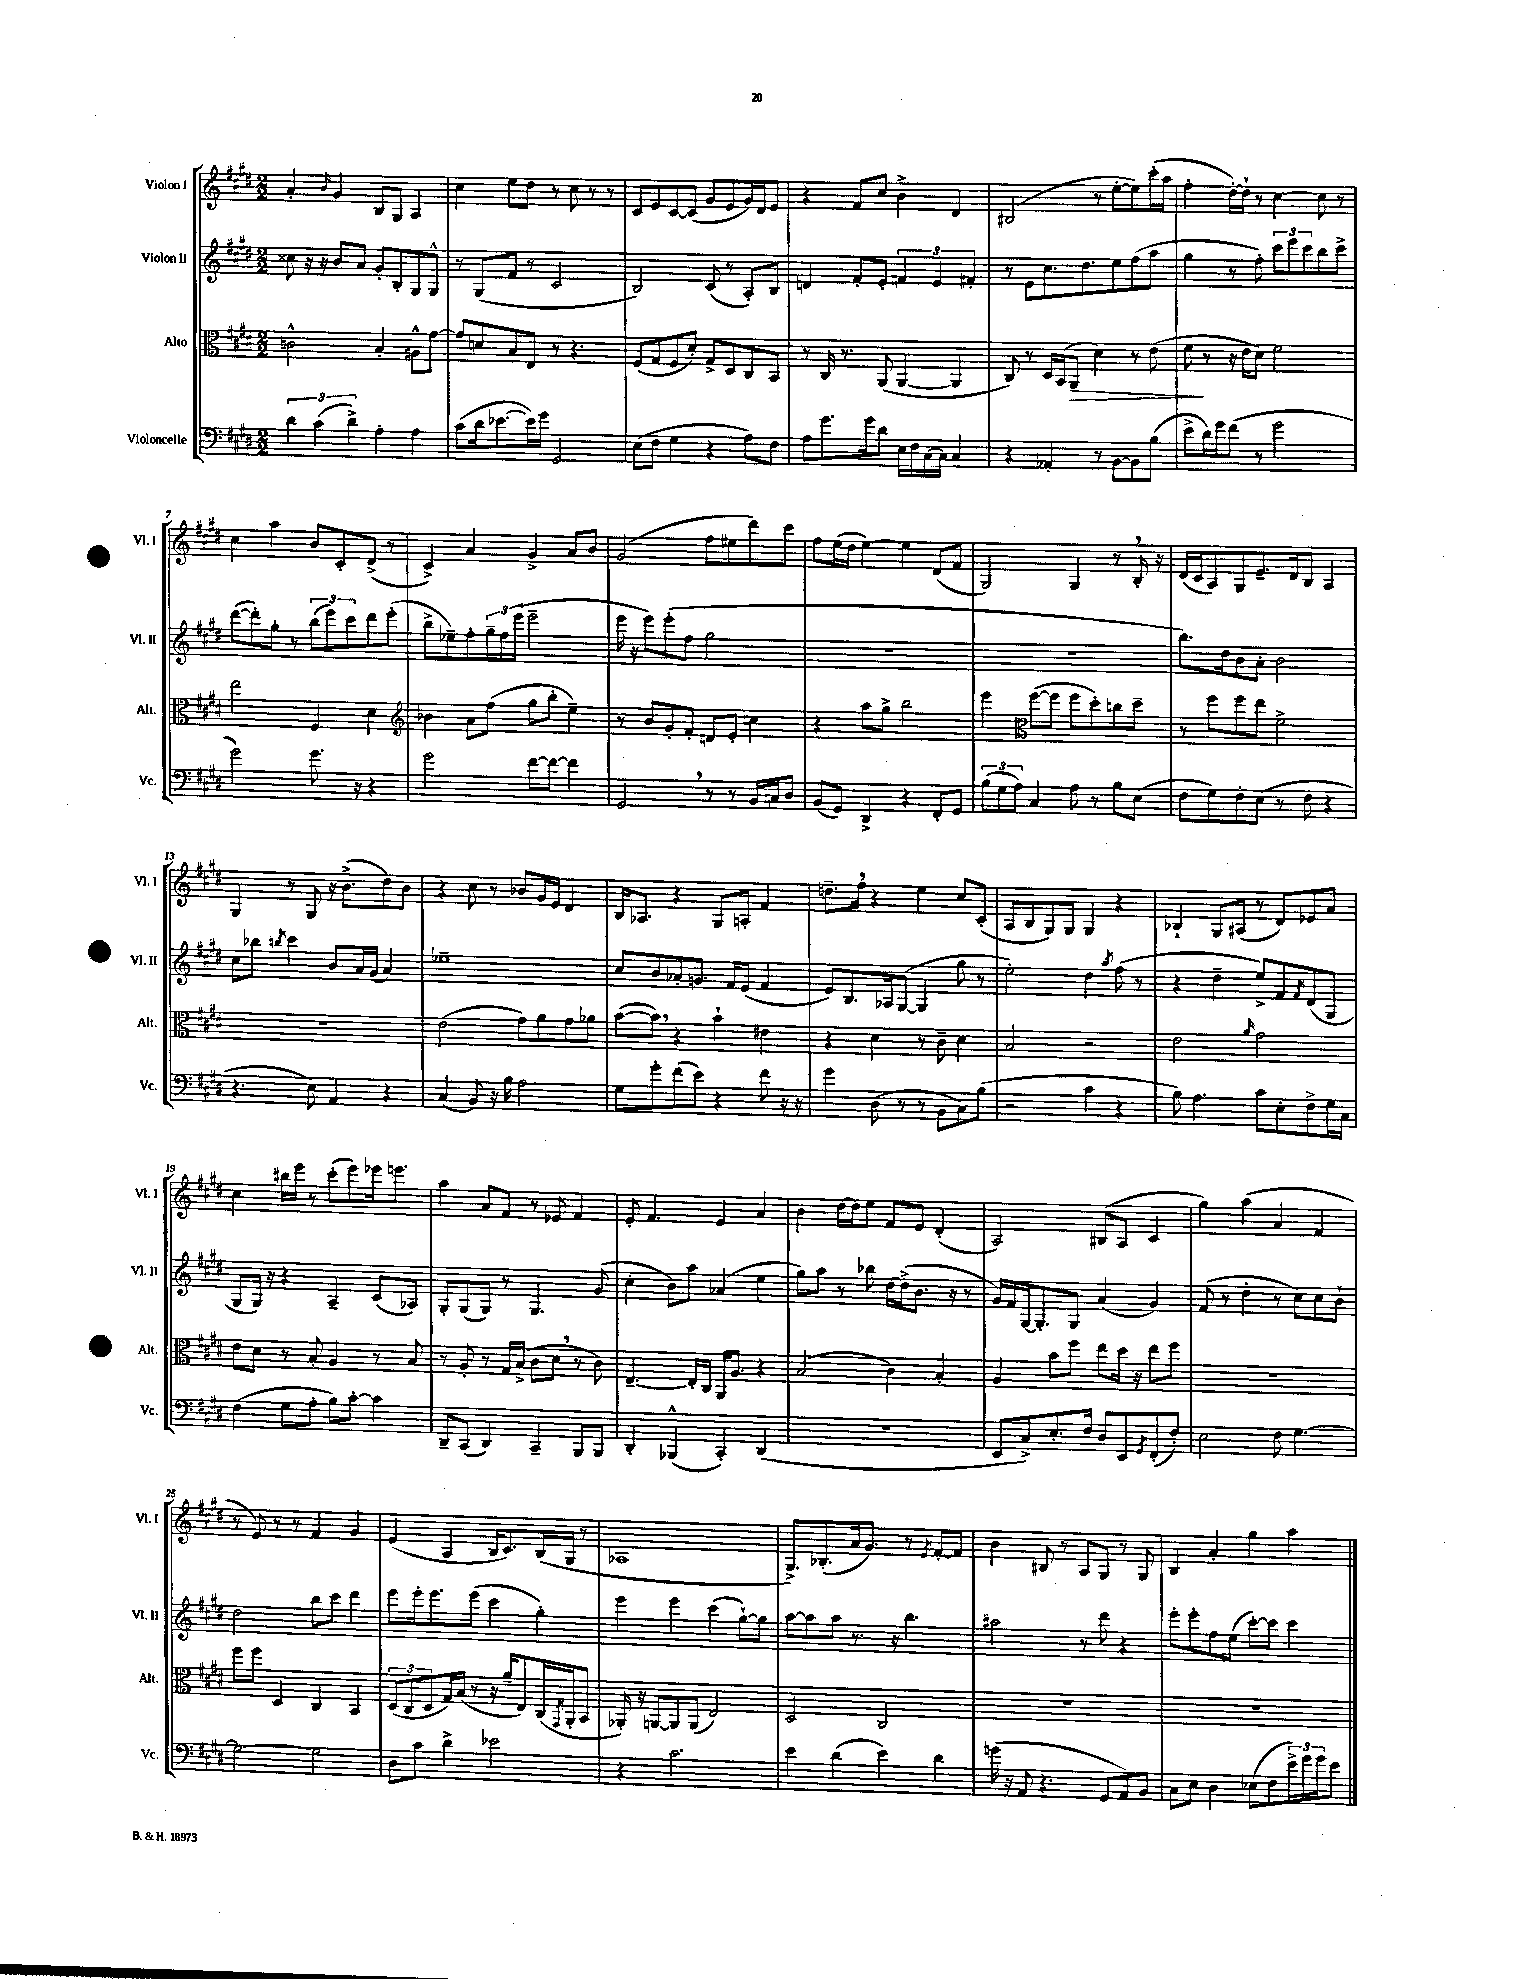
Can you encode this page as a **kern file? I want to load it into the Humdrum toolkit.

**kern	**kern	**kern	**kern
*staff4	*staff3	*staff2	*staff1
*clefF4	*clefC3	*clefG2	*clefG2
*k[f#c#g#d#]	*k[f#c#g#d#]	*k[f#c#g#d#]	*k[f#c#g#d#]
*M2/2	*M2/2	*M2/2	*M2/2
6d#	2c^^	8cc##	4a'
.	.	16r	.
(6c#	.	.	.
.	.	16r	.
.	.	.	16qqb
.	.	8b	4g#
6d#^)	.	.	.
.	.	8a	.
4A'	4B'	8g#'	8B
.	.	8B'	8G#
4A	8A#^^	8G#	4A
.	[8g#	8G#^^	.
=	=	=	=
(8c#	8g#]	8r	4cc#
16d#	8d	(8G#	.
[8.e-	.	.	.
.	8B	8f#	8ee
16e-])	8E	8r	8dd#
16g#	.	.	.
2GG#	8r	2c#	8r
.	4.r	.	8cc#
.	.	.	8r
.	.	.	8r
=	=	=	=
(8E	(8F#	2B)	8c#
8F#	8G#	.	8e
4G#	8F#	.	[8c#
.	8d#')	.	(8c#]
4r	8G#^	(8c#	8g#
.	8D#	8r	8e
8A)	8C#	8A')	16g#)
.	.	.	16d#
8F#	8BB	8B	8e
=	=	=	=
8A	8r	4d	4r
8.g#	16C#	.	.
.	8.r	.	.
.	.	8f#'	8f#
16g#	.	.	.
8d#	(8AA	8e'	8cc#
16E	[4AA	6f	4b^
16F#	.	.	.
[16C#	.	.	.
.	.	6e	.
16C#]	.	.	.
4C#	4AA]	.	4d#
.	.	6f#'	.
=	=	=	=
4r	8C#)	8r	(2B#
.	8r	8e	.
4AA-'	16D#	8.cc#	.
.	(16BB	.	.
.	8AA	.	.
.	.	8.dd#	.
8r	4d#)	.	8r
[8BB	.	8ee	[8ee'
8BB]	8r	(8ff#	8ee])
(8B	(8e	8aa	(16ccc#'
.	.	.	16aa
=	=	=	=
8e^	8f#	4gg#	4ff#'
16d#)	8r	.	.
16g#	.	.	.
(8f#	16r	8r	[16dd#')
.	16e	.	16dd#`]
8r	8d#)	8ff#')	8r
2g#	2f#	12ccc#	[4cc#
.	.	12eee	.
.	.	12ccc#	.
.	.	8bb	8cc#]
.	.	8ccc#^	8r
=	=	=	=
2g#)	2ee	([8ddd#	4cc#
.	.	8ddd#'])	.
.	.	8gg#'	4aa
.	.	8r	.
8.g#	4F#	(12bb	8b
.	.	12eee)	.
.	.	.	8c#'
.	.	12ccc#	.
16r	.	.	.
4r	4d#	8ddd#	(8d#^
.	.	(8eee'	8r
=	=	=	=
*	*clefG2	*	*
2g#	4b-	8bb^	4c#^)
.	.	8ee-~)	.
.	8a	8ff#'	4a
.	(8ff#	24gg#~	.
.	.	24ff#	.
.	.	(24eee	.
[8f#	8gg#	2eee~	4g#^
8f#_	8bb'	.	.
4f#]	4ee~)	.	8a
.	.	.	8b
=	=	=	=
2GG#	8r	16eee	(2g#
.	.	16r	.
.	8b	8eee)	.
.	8g#'	(8eee'	.
.	8f#'	8ff#	.
8r	8d	2gg#	8ff#
8r	8e'	.	8ee#
16BB	4cc	.	8ddd#)
16C	.	.	.
8D#	.	.	8ccc#
=	=	=	=
(8BB	4r	1r	8ff#
8GG#)	.	.	(16ee
.	.	.	16dd#
4DD#^	8aa	.	[4ee)
.	8gg#^	.	.
4r	2bb	.	4ee]
8FF#'	.	.	(8d#
8GG#	.	.	8f#
=	=	=	=
(12B	4eee	1r	2G#)
12G#	.	.	.
12A)	.	.	.
*	*clefC3	*	*
4C#	([8ff#	.	.
.	8ff#]	.	.
8A	8ff#	.	4G#
8r	8dd#')	.	.
8B	8cc	.	8r
(8E	8dd#~	.	16B'
.	.	.	16r
=	=	=	=
8F#	8r	8.bb)	(16d#
.	.	.	16c#
8G#)	8ff#	.	8A)
.	.	16dd#	.
8F#'	8ff#	8b	8G#
(8E	8ee	8a'	8.e~
8r	2f#^	2b	.
.	.	.	16d#
8F#	.	.	8B
4r	.	.	4A
=	=	=	=
4.r	1r	8cc#	4G#
.	.	8bb-	.
.	.	8qbb	.
.	.	4ccc#	8r
8E)	.	.	8G#
4AA	.	8b	16r
.	.	.	(8.b^
.	.	16a	.
.	.	(16g#	.
4r	.	4a)	8dd#)
.	.	.	8b
=	=	=	=
(4C#	(2e	1ee-~	4r
8BB)	.	.	8cc#
16r	.	.	8r
16B	.	.	.
2A	8g#)	.	8b-
.	8a	.	16g#
.	.	.	16e
.	8g#	.	4d#
.	8a-	.	.
=	=	=	=
8G#	([8b	8cc#	16B
.	.	.	8.A-
8g#'	8b])	8b	.
(8f#	4r	8a-'	4r
8e)	.	8.g	.
4r	4b`	.	8G#
.	.	16f#	.
.	.	(8e	8A'
8f#	4e#	4f#	4f#
16r	.	.	.
16r	.	.	.
=	=	=	=
4g#	4r	8e)	8.dd~
.	.	8.B	.
.	.	.	16ff#
(8D#	4d#	.	4r
.	.	16A-	.
8r	.	([8G#	.
8r	8r	4G#]	4ee
8BB	8c#~	.	.
8C#)	4d#	8gg#	8cc#
(8B	.	8r	(8c#'
=	=	=	=
2r	2B	2ee')	8A
.	.	.	8B
.	.	.	8G#)
.	.	.	8G#
4c#	2r	4dd#	4G#
.	.	8qaa	.
4r	.	(8ff#	4r
.	.	8r	.
=	=	=	=
8B)	2e	4r	4B-`
4.A	.	.	.
.	.	4dd#~	8G#
.	.	.	(8A#
.	16qqa	.	.
8c#	2g#	8ee^)	8r
8E'	.	8f#	8d#)
.	.	8qf#	.
8F#^	.	(8d#	8e-
16G#	.	8G#	8a
16C#	.	.	.
=	=	=	=
(4F#	8e	8G#	4cc#
.	8d#	16G#)	.
.	.	16r	.
8G#	8r	4r	16bb#
.	.	.	16eee
8A'	8B'	.	8r
8B)	4A	4A~	(8ccc#'
[8c#'	.	.	8eee)
4c#]	8r	(8c#	16eee-
.	.	.	8.eee
.	8B	8A-)	.
=	=	=	=
8DD#~	8r	8G#'	4aa
(8CC#	8A'	(8G#	.
4DD#)	8r	8G#)	8a
.	16G#	8r	8f#
.	(16B^	.	.
4CC#~	8c#	4.G#	8r
.	8d#	.	8e-
8BBB	8r	.	4f#
8BBB	8c#)	(8g#	.
=	=	=	=
4DD#'	[4.E~	4cc#'	8e'
.	.	.	4.f#
(4BBB-^^	.	8b)	.
.	16E']	8aa	.
.	16C#	.	.
4CC#')	16AA	(4a-	4e
.	8.A	.	.
(4DD#	4r	4ee	4a
=	=	=	=
1r	(2B	8gg#)	4b
.	.	8aa	.
.	.	8r	[16dd#
.	.	.	16dd#]
.	.	8bb-	8ee
.	4c#)	[16dd#	8f#
.	.	(16dd#^]	.
.	.	8.b	8e
.	4B'	.	(4d#'
.	.	16r	.
.	.	8r	.
=	=	=	=
8EE	4A	16g#)	2A)
.	.	16f#	.
8C#^)	.	[16G#	.
.	.	8.G#']	.
8.E'	8b	.	.
.	8ff#	8G#	.
16F#	.	.	.
8D#	8ee	(4a	(8B#
8EE	16dd#	.	8A
.	16r	.	.
8qGG#	.	.	.
(8FF#'	8ee	4g#)	4c#
8F#')	8ff#	.	.
=	=	=	=
2E	1r	(8f#	4gg#)
.	.	8r	.
.	.	4dd#'	(4aa
8F#	.	8r	4a
[4.G#	.	8cc#)	.
.	.	8cc#	4f#
.	.	8b`	.
=	=	=	=
2G#_	8ff#	2dd#	8r
.	8ff#	.	8e)
.	4D#	.	8r
.	.	.	8r
2G#]	4C#	8bb	4f#
.	.	8ccc#	.
.	4BB	4ddd#	4g#
=	=	=	=
8D#	(12D#	8eee	(4e
.	12C#	.	.
8c#	.	16eee'	.
.	12D#	.	.
.	.	8.eee	.
4d#^	16G#)	.	4A
.	(16B	.	.
.	8r	(8eee	.
2e-	16r	4ccc#	16B
.	16a~	.	8.c#)
.	8E)	.	.
.	(16C#	4gg#')	(16B
.	8qGG#	.	.
.	16AA'	.	16G#
.	8BB	.	8r
=	=	=	=
4r	16AA-')	4eee	1A-
.	16r	.	.
.	[8AA	.	.
2.c#	8AA]	4eee	.
.	(8AA	.	.
.	2E)	(4ccc#	.
.	.	[8gg#`)	.
.	.	8gg#]	.
=	=	=	=
4e	2D#	[8aa	8.G#^)
.	.	8aa]	.
.	.	.	(8.B-'
(4d#	.	8aa	.
.	.	8.r	16a
.	.	.	8.g#)
4e)	2C#	.	.
.	.	16r	.
.	.	4.bb	8r
.	.	.	8qe
4d#	.	.	[8f#'
.	.	.	8f#]
=	=	=	=
(16g	1r	2aa#	4b
16r	.	.	.
8AA	.	.	.
4.r	.	.	8B#
.	.	.	8r
.	.	8r	8A
8GG#	.	8ddd#	8G#
8AA)	.	4r	8r
8BB	.	.	8G#
=	=	=	=
8C#	1r	8eee'	4B
8E	.	8eee'	.
4D#	.	8ff#	4a'
.	.	(8ee	.
(8E-	.	[8ccc#')	4gg#
8F#	.	8ccc#]	.
24e^)	.	4ccc#	4aa
24g#	.	.	.
24g#	.	.	.
8e	.	.	.
==	==	==	==
*-	*-	*-	*-
